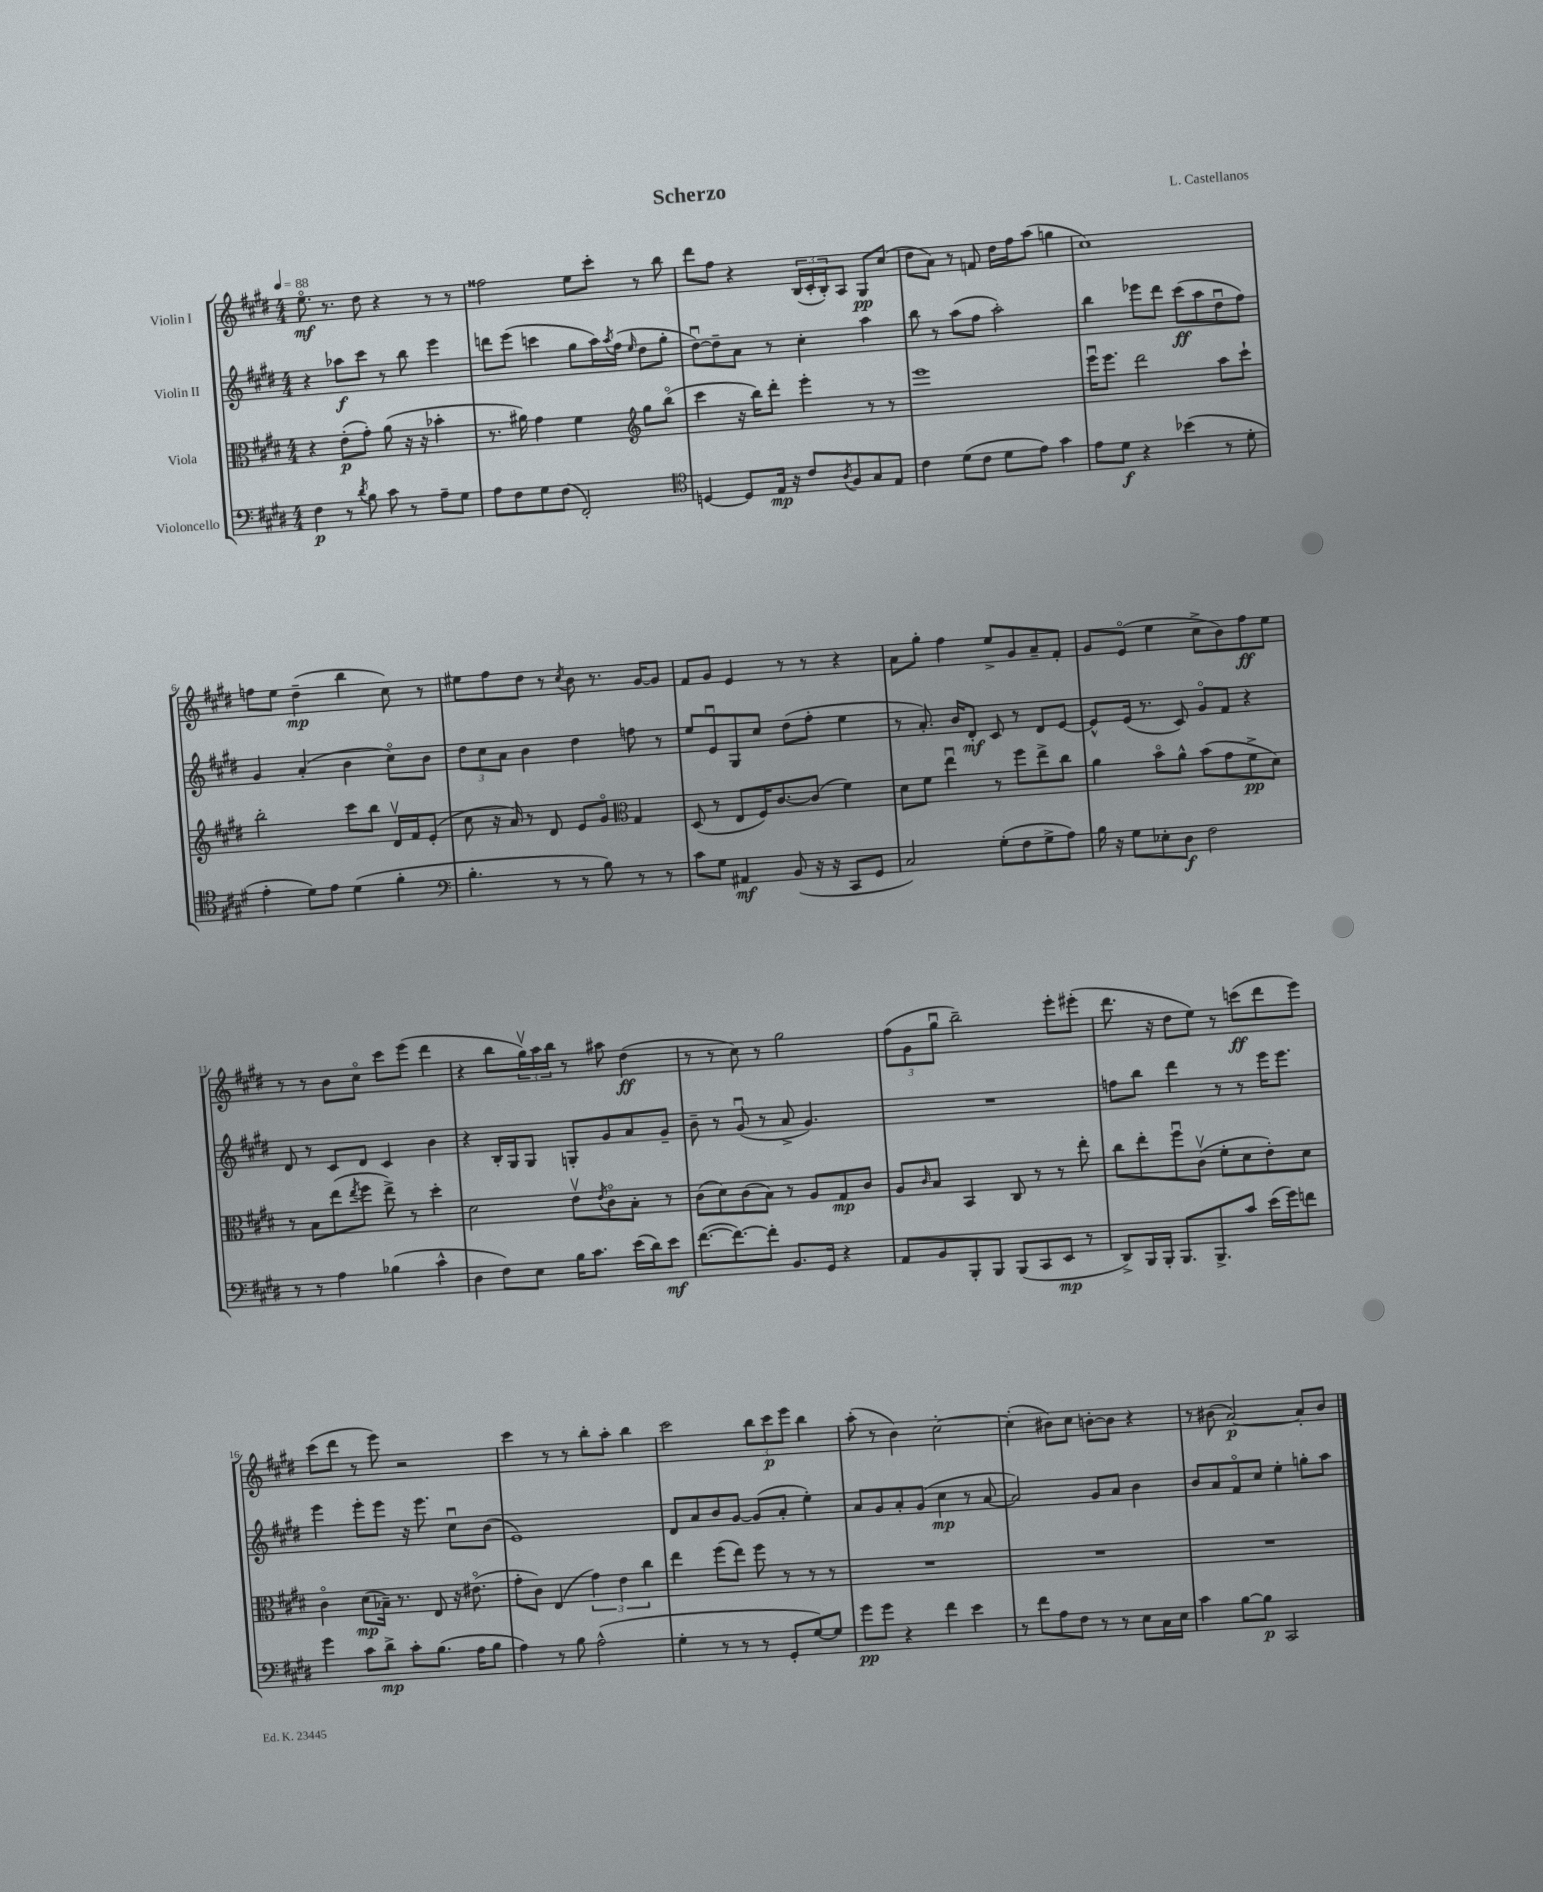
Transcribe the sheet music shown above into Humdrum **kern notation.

**kern	**dynam	**kern	**dynam	**kern	**dynam	**kern	**dynam
*part4	*part4	*part3	*part3	*part2	*part2	*part1	*part1
*staff4	*staff4	*staff3	*staff3	*staff2	*staff2	*staff1	*staff1
*I"Violoncello	*	*I"Viola	*	*I"Violin II	*	*I"Violin I	*
*clefF4	*	*clefC3	*	*clefG2	*	*clefG2	*
*k[f#c#g#d#]	*	*k[f#c#g#d#]	*	*k[f#c#g#d#]	*	*k[f#c#g#d#]	*
*M4/4	*	*M4/4	*	*M4/4	*	*M4/4	*
*MM88	*	*MM88	*	*MM88	*	*MM88	*
=1	=1	=1	=1	=1	=1	=1	=1
4F#\	p	4r	.	4r	.	8.ee\	mf
.	.	.	.	.	.	8.r	.
8r	.	(8e'\L	p	8aa-X\L	f	.	.
8qd#/	.	.	.	.	.	.	.
8B\	.	8g#'\J)	.	8ccc#\J	.	8dd#\	.
8c#\	.	(8a\	.	8r	.	4r	.
8r	.	16r	.	8bb\	.	.	.
.	.	16r	.	.	.	.	.
8A~\L	.	4b-X'\	.	4eee\	.	8r	.
8G#\J	.	.	.	.	.	8r	.
=2	=2	=2	=2	=2	=2	=2	=2
8A\L	.	8.r	.	8dddn\L	.	2ff##X\	.
8F#\	.	.	.	(8eee\J	.	.	.
.	.	16a#X\)	.	.	.	.	.
8G#\	.	4g#\	.	4cccn\	.	.	.
(8F#\J	.	.	.	.	.	.	.
2FF#'/)	.	4f#\	.	8gg#\L	.	8ee\L	.
.	.	.	.	16aa\L)	.	8ccc#'\J	.
.	.	.	.	8qaa/	.	.	.
.	.	.	.	(16ff#\JJ	.	.	.
*	*	*clefG2	*	*	*	*	*
.	.	.	.	16qqee/	.	.	.
.	.	8gg#\L	.	8dd#\L	.	8r	.
.	.	(8bb\J	.	8gg#'\J	.	8bb\	.
=3	=3	=3	=3	=3	=3	=3	=3
*clefC4	*	*	*	*	*	*	*
[4Dn/	.	4ccc#\	.	[8dd#u\L)	.	8ddd#\L	.
.	.	.	.	8dd#~\]	.	8ff#\J	.
8D/L]	.	16r	.	8a\J	.	4r	.
.	.	16bb\KL)	.	.	.	.	.
16E/Jk	mp	8ddd#'\J	.	8r	.	.	.
16r	.	.	.	.	.	.	.
8c#/L	.	4eee'\	.	4cc#'\	.	(24B/LL	.
.	.	.	.	.	.	24c#'/	.
.	.	.	.	.	.	24B'/J)	.
8qA/	.	.	.	.	.	.	.
8F#/	.	.	.	.	.	8A/J	.
8G#/	.	8r	.	4aa\	.	8G#/L	pp
8E/J	.	8r	.	.	.	(8cc#/J	.
=4	=4	=4	=4	=4	=4	=4	=4
4c#\	.	1eee	.	8bb\	.	8dd#\L	.
.	.	.	.	8r	.	8a\J)	.
(8d#\L	.	.	.	(8aa\L	.	8r	.
8c#\J	.	.	.	8ff#\J	.	8fn/	.
8d#\L	.	.	.	2aa'\)	.	16dd#\LL	.
.	.	.	.	.	.	16ff#\J	.
8e\J)	.	.	.	.	.	(8aa\J	.
4g#\	.	.	.	.	.	4ggn\	.
=5	=5	=5	=5	=5	=5	=5	=5
8e\L	.	16eeeu\KL	.	4bb\	.	1cc#)	.
.	.	8.eee\J	.	.	.	.	.
8d#\J	f	.	.	.	.	.	.
4r	.	2ddd#\	.	8eee-X\L	.	.	.
.	.	.	.	8ddd#\J	.	.	.
(4b-X\	.	.	.	(8ccc#\L	ff	.	.
.	.	.	.	8aa\	.	.	.
8r	.	8aa\L	.	8dd#u\	.	.	.
8d#'\	.	8ccc#`\J	.	8ff#\J)	.	.	.
!!LO:LB:g=z
=6	=6	=6	=6	=6	=6	=6	=6
4e'\	.	2bb'\	.	4g#/	.	8ffn\L	.
.	.	.	.	.	.	8ee\J	.
8d#\L)	.	.	.	(4a'/	.	(4dd#~\	mp
8e\J	.	.	.	.	.	.	.
(4d#\	.	8ccc#\L	.	4b\	.	4bb\	.
.	.	8bb\J	.	.	.	.	.
4f#'\	.	16d#v/LL	.	8cc#\L)	.	8cc#\)	.
.	.	16f#/J	.	.	.	.	.
.	.	(8e'/J	.	8b\J	.	8r	.
=7	=7	=7	=7	=7	=7	=7	=7
*clefF4	*	*	*	*	*	*	*
4.B'\	.	8cc#\	.	12dd#\L	.	8ee#X\L	.
.	.	.	.	12cc#\	.	.	.
.	.	16r	.	.	.	8ff#\	.
.	.	.	.	12a\J	.	.	.
.	.	16a/)	.	.	.	.	.
.	.	8r	.	4b\	.	8dd#\J	.
8r	.	8d#/	.	.	.	8r	.
.	.	.	.	.	.	8qcc#/	.
8r	.	8e/L	.	4dd#\	.	8b\	.
8B\)	.	8g#/J	.	.	.	8.r	.
*	*	*clefC3	*	*	*	*	*
8r	.	4G#/	.	8ffn\	.	.	.
.	.	.	.	.	.	[16g#/KL	.
8r	.	.	.	8r	.	8g#/J]	.
=8	=8	=8	=8	=8	=8	=8	=8
8c#\L	.	(8D#/	.	8ee/L	.	8f#/L	.
8G#\J	.	8r	.	8eu/	.	8g#/J	.
4AA#X/	mf	8E/L	.	8G#/	.	4e/	.
.	.	16F#/K)	.	8cc#/J	.	.	.
.	.	[8.c#/	.	.	.	.	.
(8BB/	.	.	.	(8dd#\L	.	8r	.
16r	.	(8c#/J]	.	8ff#'\J	.	8r	.
16r	.	.	.	.	.	.	.
8CC#/L	.	4f#\)	.	4ee\	.	4r	.
8GG#/J	.	.	.	.	.	.	.
=9	=9	=9	=9	=9	=9	=9	=9
2C#/)	.	8d#\L	.	8r	.	8a\L	.
.	.	8f#\J	.	8.a'/)	.	8gg#'\J	.
.	.	4eeu\	.	.	.	4ff#\	.
.	.	.	.	16b/KL	.	.	.
.	.	.	.	8d#'/J	mf	.	.
(8G#'\L	.	8r	.	8c#/	.	8ee^/L	.
8F#\	.	8ff#\L	.	8r	.	8g#/	.
8G#^\	.	8ee^\	.	8d#/L	.	8a~/	.
8A\J)	.	8cc#\J	.	[8e/J	.	8f#'/J	.
=10	=10	=10	=10	=10	=10	=10	=10
16B\	.	4a\	.	8e^^/L]	.	8g#/L	.
16r	.	.	.	.	.	.	.
8G#\L	.	.	.	(16e/Jk	.	(8e/J	.
.	.	.	.	8.r	.	.	.
8E-X'\	.	8b\L	.	.	.	4ee\	.
8D#\J	f	8a^^\J	.	8c#/)	.	.	.
2F#\	.	(8b\L	.	8g#/L	.	8cc#^\L	.
.	.	8g#\	.	8f#/J	.	8b\)	.
.	.	8f#^\	pp	4r	.	8ff#\	ff
.	.	8d#\J)	.	.	.	8ee\J	.
!!LO:LB:g=z
=11	=11	=11	=11	=11	=11	=11	=11
8r	.	8r	.	8d#/	.	8r	.
8r	.	8B\L	.	8r	.	8r	.
4A\	.	(8ee\	.	8c#/L	.	8b\L	.
.	.	8qee/	.	.	.	.	.
.	.	8ff#\J	.	8d#/J	.	8cc#\J	.
(4B-X\	.	8ee^\)	.	4c#/	.	8ccc#\L	.
.	.	8r	.	.	.	(8eee\J	.
4c#^^\	.	4dd#'\	.	4b\	.	4ddd#\	.
=12	=12	=12	=12	=12	=12	=12	=12
4D#\	.	2d#\	.	4r	.	4r	.
8F#\L)	.	.	.	16B'/LL	.	8bb\L	.
.	.	.	.	16G#/J	.	.	.
8E\J	.	.	.	8G#/J	.	24gg#v\L)	.
.	.	.	.	.	.	24aa\	.
.	.	.	.	.	.	24bb\JJ	.
16B\KL	.	8ev\L	.	8Gn'/L	.	8r	.
8.c#\J	.	.	.	.	.	.	.
.	.	8qe/	.	.	.	.	.
.	.	8c#\	.	8g#/	.	8aa#X\	.
(16e\LL	.	8B'\J	.	8a/	.	(4dd#\	ff
16d#\J)	.	.	.	.	.	.	.
8e\J	mf	8r	.	8g#~/J	.	.	.
=13	=13	=13	=13	=13	=13	=13	=13
([8.f#\L	.	(8c#\L	.	8b~\	.	8r	.
.	.	8d#\)	.	8r	.	8r	.
8.f#\_)	.	.	.	.	.	.	.
.	.	(8c#\	.	(8g#u/	.	8cc#\)	.
8f#'\J]	.	8B\J)	.	8r	.	8r	.
8.BB/L	.	8r	.	8a^/	.	2gg#\	.
.	.	8A/L	.	4.g#/)	.	.	.
16GG#/Jk	.	.	.	.	.	.	.
4r	.	8G#/	mp	.	.	.	.
.	.	8c#/J	.	.	.	.	.
=14	=14	=14	=14	=14	=14	=14	=14
8AA/L	.	8A/L	.	1r	.	(12ff#\L	.
.	.	.	.	.	.	12g#\	.
.	.	16qqc#/	.	.	.	.	.
8BB/	.	8B/J	.	.	.	.	.
.	.	.	.	.	.	12gg#u\J	.
8BBB'/	.	4BB/	.	.	.	2bb~\)	.
8BBB/J	.	.	.	.	.	.	.
(8BBB/L	.	8C#/	.	.	.	.	.
8CC#/	.	8r	.	.	.	.	.
8EE/J	mp	8r	.	.	.	8eee'\L	.
8r	.	8ee'\	.	.	.	(8eee#X'\J	.
=15	=15	=15	=15	=15	=15	=15	=15
8DD#^/L)	.	8cc#\L	.	8ffn\L	.	8.ddd#\	.
16BBB/L	.	8ee'\	.	8bb\J	.	.	.
16BBB'/JJ	.	.	.	.	.	16r	.
8.BBB/L	.	8ff#u\	.	4ddd#\	.	8dd#\L	.
.	.	(8c#v\J	.	.	.	8ee\J)	.
8.BBB^/	.	.	.	.	.	.	.
.	.	8f#'\L	.	8r	.	8r	.
8c#/J	.	8d#\	.	8r	.	(8cccn\L	ff
(16e\LL	.	8e'\)	.	16eee\KL	.	8ddd#\	.
16g#\J)	.	.	.	8.eee\J	.	.	.
8fn\J	.	8d#\J	.	.	.	8eee\J)	.
!!LO:LB:g=z
=16	=16	=16	=16	=16	=16	=16	=16
4g#\	.	4c#\	.	4eee\	.	(8ccc#\L	.
.	.	.	.	.	.	8ddd#\J	.
8c#\L	.	(8d#\L	mp	8eee'\L	.	8r	.
8d#^\J	mp	16B-X~\Jk)	.	8eee\J	.	8eee\)	.
.	.	8.r	.	.	.	.	.
8c#'\L	.	.	.	16r	.	2r	.
.	.	.	.	8.eee\	.	.	.
(8.B\J	.	8E/	.	.	.	.	.
.	.	16r	.	8cc#u\L	.	.	.
16A\KL	.	(8.e#X\	.	.	.	.	.
8B\J	.	.	.	(8b\J	.	.	.
=17	=17	=17	=17	=17	=17	=17	=17
4A\)	.	8g#'\L	.	1e)	.	4ccc#\	.
.	.	8c#\J)	.	.	.	.	.
8r	.	(4E/	.	.	.	8r	.
8B\	.	.	.	.	.	8r	.
(2A^^\	.	6g#\)	.	.	.	8bb'\L	.
.	.	.	.	.	.	8aa'\J	.
.	.	6e\	.	.	.	.	.
.	.	.	.	.	.	4bb\	.
.	.	6cc#\	.	.	.	.	.
=18	=18	=18	=18	=18	=18	=18	=18
4G#'\	.	4ee\	.	8d#/L	.	2ccc#\	.
.	.	.	.	8a/	.	.	.
8r	.	(8ff#\L	.	8b/	.	.	.
8r	.	8ee\J)	.	[8g#/J	.	.	.
8r	.	8ff#\	.	(8g#/L]	.	12bb\L	.
.	.	.	.	.	.	12ccc#\	p
8GG#'/L	.	8r	.	8a'/J	.	.	.
.	.	.	.	.	.	12eee\J	.
[8G#/)	.	8r	.	4ee'\)	.	4bb\	.
8G#/J]	.	8r	.	.	.	.	.
=19	=19	=19	=19	=19	=19	=19	=19
8g#\L	pp	1r	.	8a/L	.	(8aa'\	.
8g#\J	.	.	.	8g#/	.	8r	.
4r	.	.	.	8a'/	.	4b\)	.
.	.	.	.	(8g#/J	.	.	.
4f#\	.	.	.	4cc#\	mp	[2cc#'\	.
4e\	.	.	.	8r	.	.	.
.	.	.	.	[8a/	.	.	.
=20	=20	=20	=20	=20	=20	=20	=20
8r	.	1r	.	2a/])	.	(4cc#'\]	.
8f#\L	.	.	.	.	.	.	.
8A\	.	.	.	.	.	8b#X\L)	.
8F#\J	.	.	.	.	.	8cc#\J	.
8r	.	.	.	8g#/L	.	[8bn'\L	.
8r	.	.	.	8a/J	.	8b\J]	.
8E\L	.	.	.	4b\	.	4r	.
16C#\L	.	.	.	.	.	.	.
16E\JJ	.	.	.	.	.	.	.
=21	=21	=21	=21	=21	=21	=21	=21
4c#\	.	1r	.	8b/L	.	8r	.
.	.	.	.	8a/	.	(8b#X\	.
[8B\L	.	.	.	8f#/	.	[2a/)	p
8B\J]	p	.	.	8cc#/J	.	.	.
2CC#/	.	.	.	4ee'\	.	.	.
.	.	.	.	8ggn'\L	.	8a'/L]	.
.	.	.	.	8aa\J	.	8b#/J	.
==	==	==	==	==	==	==	==
*-	*-	*-	*-	*-	*-	*-	*-
